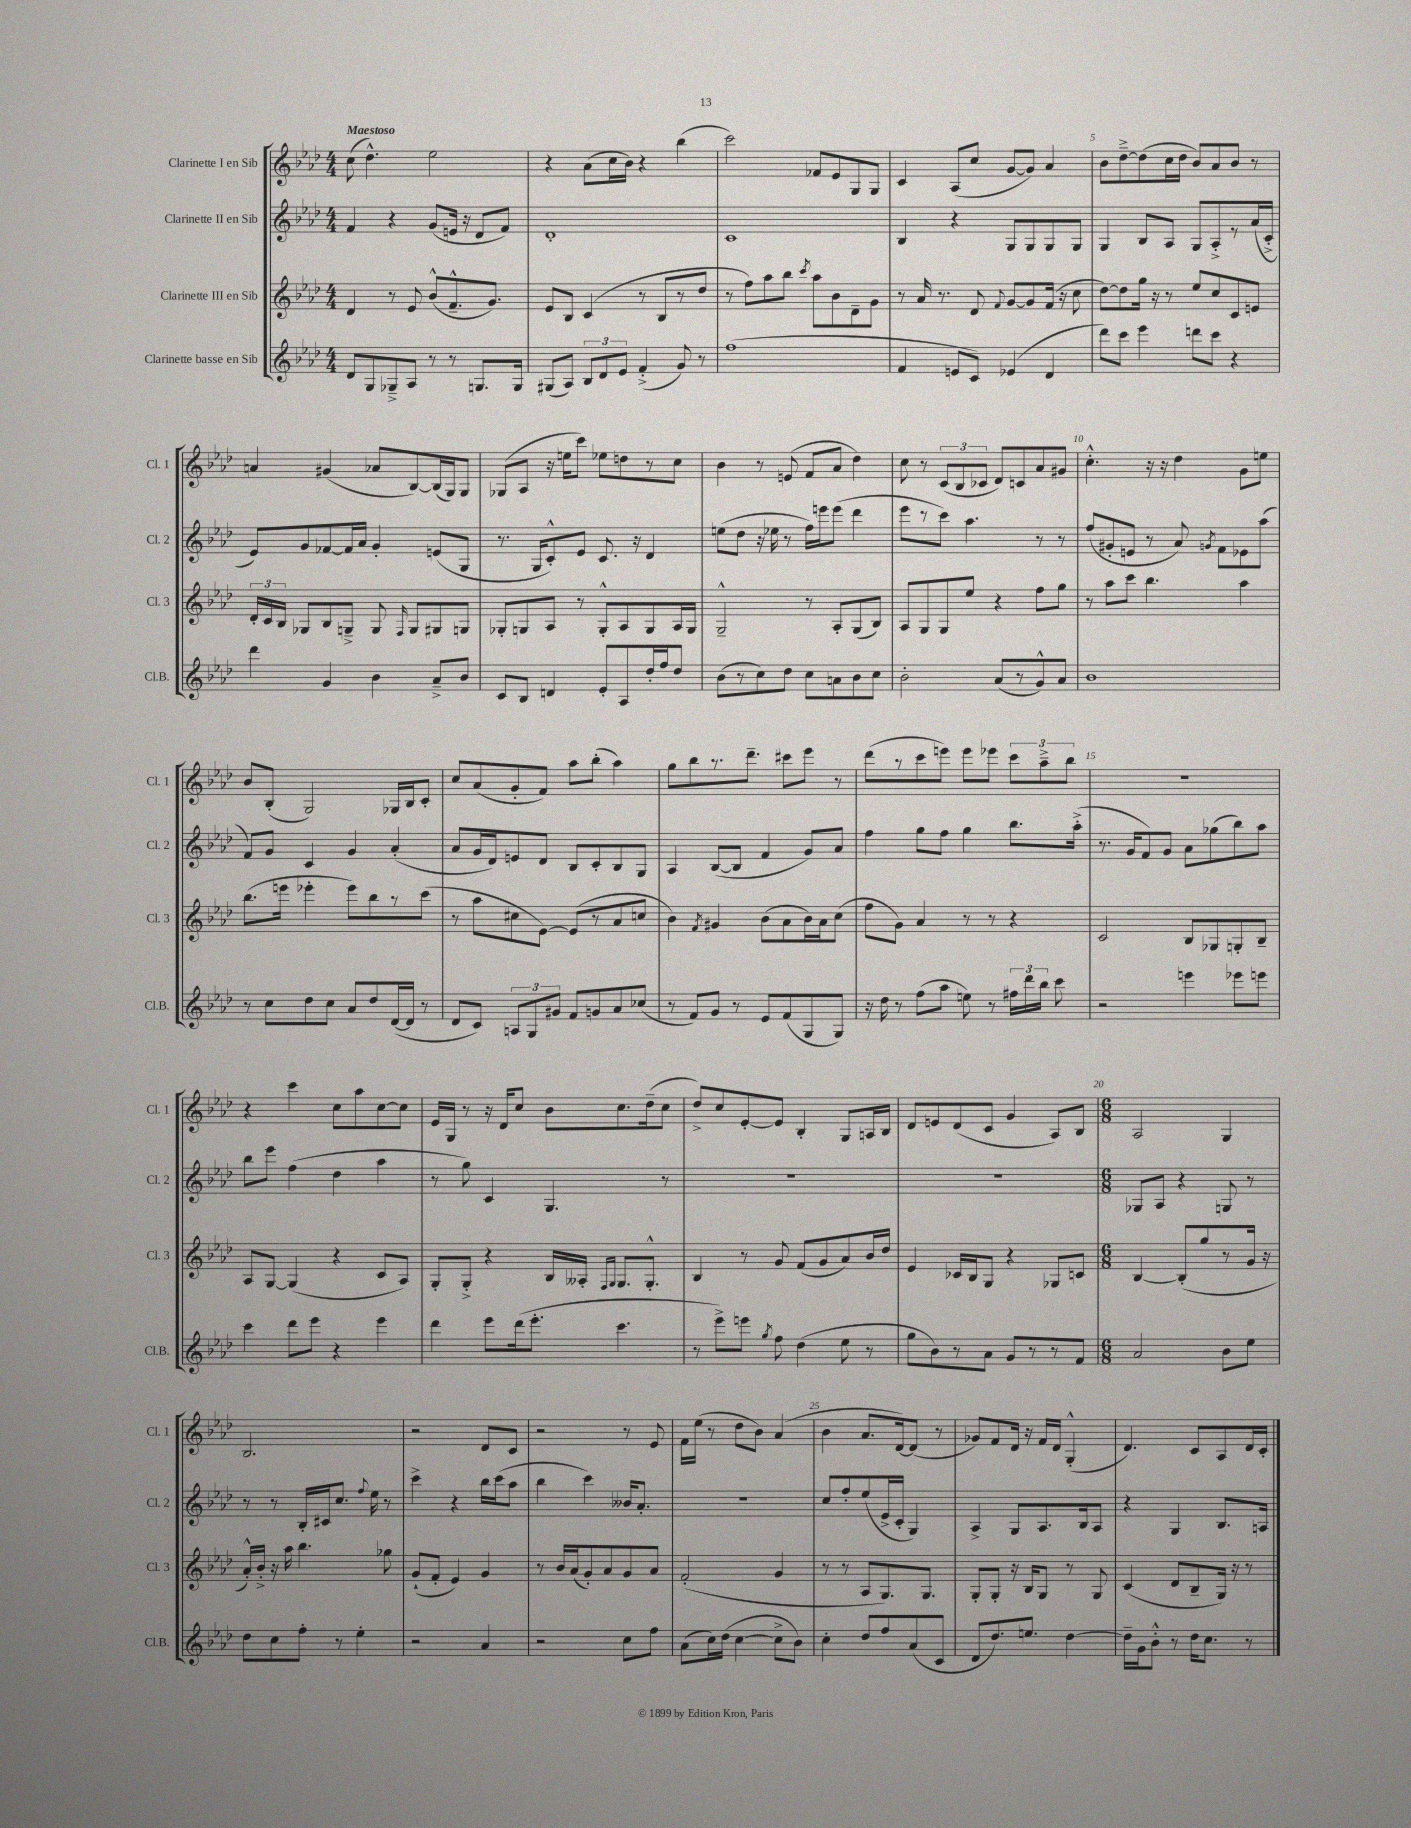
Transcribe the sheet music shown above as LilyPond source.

<<
\new StaffGroup <<
\new Staff = "s0" \with { instrumentName = "Clarinette I en Sib" shortInstrumentName = "Cl. 1" } {
    \clef treble \key aes \major \numericTimeSignature \time 4/4 \tempo "Maestoso"
    \autoBeamOff c''8( des''4.-^) ees''2 |
    r4 aes'8[( c''16 bes'16]) r4 bes''4( |
    c'''2) fes'8[ ees'8 g8 g8] |
    c'4 aes8[( c''8] g'8[~ g'8]) aes'4 |
    bes'8[ des''8~---> des''8( c''16 des''16] bes'8[) aes'8 bes'8] r8 |
    a'4 gis'4( aes'8[ bes8~) bes16( g16) g8] |
    ges8[( aes8] r16 e''16[ c'''8]) ees''8[ d''8 r8 c''8] |
    bes'4 r8 e'8( f'8[ aes'8] des''4) |
    c''8 r8 \tuplet 3/2 { c'8[( bes8 ces'8] } des'8[) c'8 aes'8 gis'8] |
    c''4.-.-^ r16 r16 des''4 g'8[ e''8] |
    bes'8[ bes8]-.( g2) ges16[ bes16 c'8]-. |
    c''8[ aes'8( g'8-. f'8]) aes''8[ bes''8]-.( aes''4) |
    g''8[ bes''8 r8. des'''8.]-- cis'''8[ ees'''8] r8 |
    des'''8[( r8 c'''8 e'''8]) e'''8[ ees'''8] \tuplet 3/2 { c'''8[ aes''8---> bes''8] } |
    R1 |
    r4 c'''4 c''8[ aes''8 c''8~ c''8] |
    ees'16[ g16] r8 r16 des'16[ c''8] bes'8[ c''8. des''16--( c''8] |
    des''8[->) c''8 ees'8~-. ees'8] bes4-. g8[ a16 bes16] |
    des'8[ e'8 des'8( c'8] g'4 aes8[) bes8] |
    \numericTimeSignature \time 6/8 aes2 g4 |
    bes2. |
    r2 des'8[ c'8] |
    r2 r8 ees'8 |
    f'16[ ees''16]( r8 des''8[ bes'8]) aes'4( |
    bes'4 aes'8.[ des'16~) des'8]( r8 |
    ges'8[) f'8 des'16] r16 f'16[ des'16] g4-.-^( |
    des'4.) c'8[ aes8 des'16 c'16]-. \bar "|." |
}
\new Staff = "s1" \with { instrumentName = "Clarinette II en Sib" shortInstrumentName = "Cl. 2" } {
    \clef treble \key aes \major \numericTimeSignature \time 4/4
    \autoBeamOff f'4 r4 g'8[( e'16] r16 des'8[ f'8]) |
    des'1-. |
    c'1 |
    bes4 r4 g8[ g8 g8 g8] |
    g4 bes8[ aes8] g8[ aes8-.-> r8 aes'16( c'16]-.-> |
    ees'8[) g'8 fes'8~ fes'16 aes'16] g'4-. e'8[( g8] |
    r8. g16[ c'8-.-^) ees'8] c'8. r16 des'4 |
    e''8[( des''8] r16 ees''16 r8 f''16[) e'''16 e'''8]( des'''4 |
    ees'''8[ r8 c'''8]) aes''4. r8 r8 |
    f''8[( gis'8-. e'8] r8 aes'8) \acciaccatura { g'8 } f'8[ ees'8 aes''8]( |
    f'8[) g'8] c'4 g'4 aes'4-.( |
    aes'8[ g'16 des'16) e'8 des'8] bes8[ c'8-. bes8 g8] |
    aes4 bes8[~( bes8] f'4 g'8[) aes'8] |
    f''4 g''8[ f''8] g''4 bes''8.[ aes''16]-.->( |
    r8. g'16[ f'8) g'8] aes'8[ ges''8( bes''8) aes''8] |
    bes''8[ ees'''8] f''4( des''4 aes''4 |
    r8 g''8) c'4 g4. r8 |
    R1 |
    R1 |
    \numericTimeSignature \time 6/8 ges8[ aes8] r4 g8 r8 |
    r8 r8 bes16[-. cis'16 c''8.] \appoggiatura { f''8 } ees''16 r8 |
    c'''4-> r4 bes''16[ c'''16( aes''8] |
    bes''4 c'''4) beses'16[ aes'8.]-. |
    R2. |
    c''8[ f''8-. ees''8( ees'16-> c'16]-. g4) |
    aes4-> g8[ aes8. bes16 aes8] |
    r4 g4 bes8.[ a16] \bar "|." |
}
\new Staff = "s2" \with { instrumentName = "Clarinette III en Sib" shortInstrumentName = "Cl. 3" } {
    \clef treble \key aes \major \numericTimeSignature \time 4/4
    \autoBeamOff des'4 r8 ees'8 bes'8[-^( f'8.---^ g'8.]) |
    ees'8[ bes8] c'4( r8 bes8[ r8 des''8] |
    r8 f''8[) aes''8 bes''8] \acciaccatura { c'''8 } aes''8[ bes'8 des'8-- g'8] |
    r8 aes'16 r8. des'8 \appoggiatura { f'8 } g'8[~ g'8 f'16]( r16 c''8 |
    des''8[~) des''8 g''16] r16 r8 ees''8[ c''8 c'8 e'8] |
    \tuplet 3/2 { des'16[-. c'16 bes16] } ges8[ bes8 g8]---> g8 \grace { f16 } g8[ gis8 g8] |
    ges8[-. g8 aes8] r8 g8[-.-^ aes8 g8 aes16 g16] |
    g2---^ r8 aes8[-. g8( bes8]) |
    aes8[ g8 g8 ees''8] r4 f''8[ g''8] |
    r8 aes''8[ c'''8] bes''4. aes''4 |
    bes''8.[( e'''16] ees'''4-. ees'''8[) bes''8 r8 c'''8]( |
    r8 aes''8[ cis''8 ees'8]~) ees'8[( r8 aes'8 c''8] |
    bes'4) \acciaccatura { f'8 } gis'4 bes'8[( aes'8 bes'16) aes'16 c''8]( |
    f''8[ g'8]) aes'4 r8 r8 r4 |
    c'2 bes8[ ges8 g8-. bes8]-- |
    aes8[ g8]~ g4( r4 c'8[ aes8]) |
    g8[-. g8]-.-> r4 bes16[ aeses16]-. \grace { f16[ g16] } g8.[ g8.]-.-^ |
    bes4 r8 g'8 f'8[( g'8 aes'8) bes'16 des''16] |
    ees'4 ces'16[ bes16 g8] r4 ges8[ c'8] |
    \numericTimeSignature \time 6/8 bes4~ bes8[-.( g''8 r8 g'16] r16 |
    aes'16[-.-^) bes'16]-.-> r16 aes''16 bes''4. ges''8 |
    g'8[-!( f'8]-. ees'4) g'4 |
    r8 bes'16[ aes'16( g'8-.) aes'8 g'8 aes'8] |
    f'2-.( g'4 |
    r8 r8 aes8[ g8.) g8.] |
    g8[-. g8]-. r16 bes16[ g8] r8 g8 |
    c'4( des'8[ bes8-- g16]) r16 r8 \bar "|." |
}
\new Staff = "s3" \with { instrumentName = "Clarinette basse en Sib" shortInstrumentName = "Cl.B." } {
    \clef treble \key aes \major \numericTimeSignature \time 4/4
    \autoBeamOff des'8[ g8 ges8---> aes8] r8 r8 g8.[ g16] |
    gis8[( aes8]) \tuplet 3/2 { bes8[ des'8 ees'8] } f'4-.->( g'8) r8 |
    f''1( |
    f'4 e'8[ c'8]) ees'4( des'4 |
    des'''8[) c'''8] ees'''4 d'''8[ c'''8] r4 |
    des'''4 g'4 bes'4 aes'8[---> bes'8] |
    c'8[ bes8] d'4 ees'8[-. aes8 des''16-. f''16 des''8] |
    bes'8[( r8 c''8) des''8] c''8[ a'8 bes'8 c''8] |
    bes'2-. aes'8[( r8 g'8-^) aes'8] |
    bes'1 |
    r8 c''8[ des''8 c''8] aes'8[ des''8 des'16~( des'16] r8 |
    des'8[ c'8]) \tuplet 3/2 { a8[ g8 gis'8] } f'8[ g'8 aes'8 ces''8]( |
    r8 f'8[) g'8] r8 ees'8[ f'8( g8 g8]) |
    r16 des''16 r8 f''8[( aes''8] e''8) r8 \tuplet 3/2 { fis''16[ des'''16 bes''16] } c'''8 |
    r2 e'''4 ees'''8[ e'''8] |
    c'''4 des'''8[ ees'''8] r4 ees'''4 |
    des'''4 ees'''8[ des'''16( ees'''8.]-. c'''4. |
    r8 ees'''8[->) e'''8] \acciaccatura { g''8 } f''8 des''4( ees''8 r8 |
    g''8[ bes'8) r8 aes'8] g'8[ r8 r8 f'8] |
    \numericTimeSignature \time 6/8 aes'2 bes'8[ ees''8] |
    des''8[ c''8 f''8]-. r8 ees''4-. |
    r2 aes'4 |
    r2 c''8[ f''8] |
    aes'8[( c''16) des''16]( c''4~ c''8[-> bes'8]) |
    c''4-. des''8[ f''8 aes'8( c'8] |
    des'8[ des''8.) e''8.] des''4~ |
    des''16[-- g'16 bes'8]-.-^ r8 des''16[ c''8.] r8 \bar "|." |
}
>>
>>
\layout { \context { \Score \override BarNumber.break-visibility = ##(#f #t #t) barNumberVisibility = #(every-nth-bar-number-visible 5) } }
